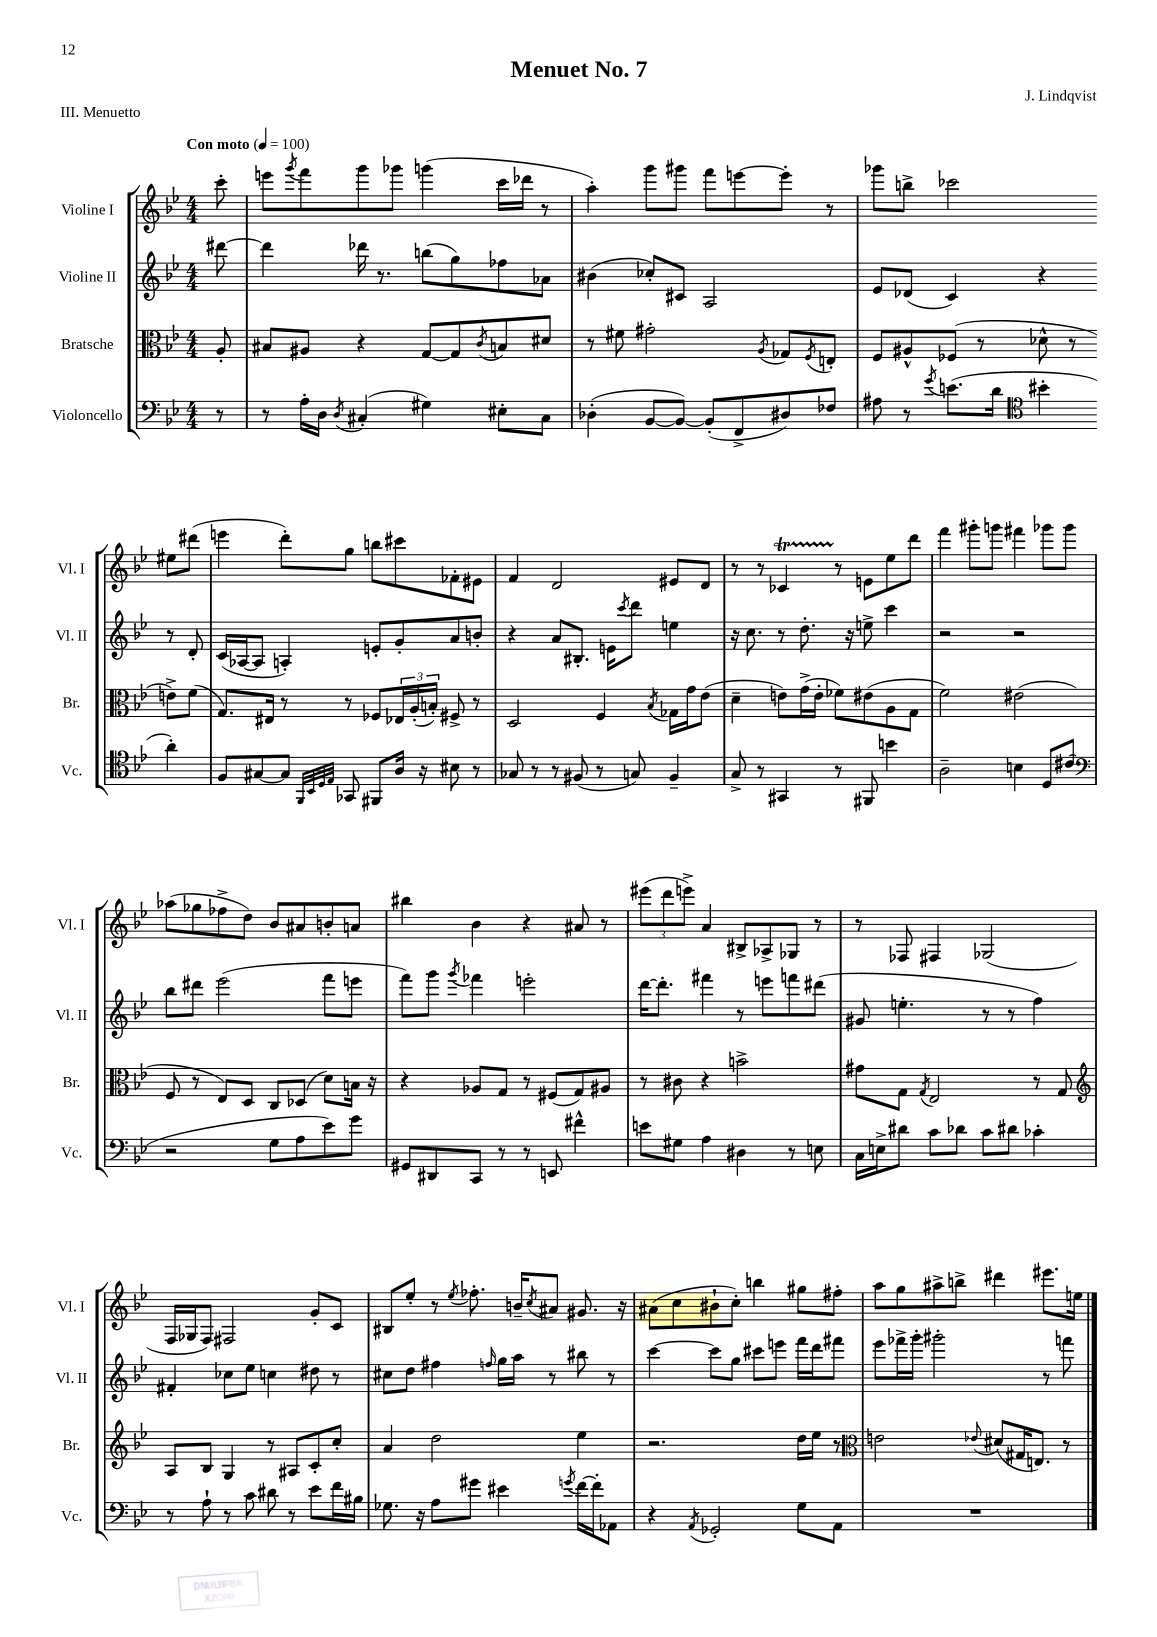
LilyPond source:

\header { title = "Menuet No. 7" composer = "J. Lindqvist" piece = "III. Menuetto" }
<<
\new StaffGroup <<
\new Staff = "s0" \with { instrumentName = "Violine I" shortInstrumentName = "Vl. I" } {
    \clef treble \key bes \major \numericTimeSignature \time 4/4 \partial 8 \tempo "Con moto" 4 = 100
    c'''8-. |
    e'''8 \acciaccatura { g'''8 } f'''8 g'''8 ges'''8 g'''4( c'''16 des'''16 r8 |
    a''4-.) g'''8 gis'''8 f'''8 e'''8~ e'''8-. r8 |
    ges'''8 b''8-> ces'''2 eis''8 dis'''8( |
    e'''4 d'''8-.) g''8 b''8 cis'''8 fes'8-. eis'8 |
    f'4 d'2 eis'8 d'8 |
    r8 r8 ces'4\startTrillSpan r8\stopTrillSpan e'8 ees''8 d'''8 |
    f'''4 gis'''8-. g'''8 fis'''4 ges'''8 ges'''8 |
    aes''8( ges''8 fes''8-> d''8) bes'8 ais'8 b'8-. a'8 |
    bis''4 bes'4 r4 ais'8 r8 |
    \tuplet 3/2 { eis'''8( d'''8 e'''8->) } a'4 bis8-> aes8-> ges8 r8 |
    r8 fes8 fis4 ges2( |
    f16 ges16 f8) fis2 g'8-. c'8 |
    bis8 ees''8-. r8 \acciaccatura { ees''8 } fes''8.-. b'16-- \acciaccatura { c''8 } ais'8 gis'8. r16 |
    ais'8( c''8 bis'8-! c''8-.) b''4 gis''8 fis''8-. |
    a''8 g''8 ais''8-> b''8-> dis'''4 eis'''8. e''16 \bar "|." |
}
\new Staff = "s1" \with { instrumentName = "Violine II" shortInstrumentName = "Vl. II" } {
    \clef treble \key bes \major \numericTimeSignature \time 4/4 \partial 8
    dis'''8~ |
    dis'''4 des'''16 r8. b''8( g''8) fes''8 aes'8 |
    bis'4( ces''8-.) cis'8 a2 |
    ees'8 des'8( c'4) r4 r8 des'8-. |
    c'16( aes16~ aes8 a4-.) e'8-. g'8-. a'8 b'8-. |
    r4 a'8 bis8.-. e'16 \acciaccatura { c'''8 } d'''8 e''4 |
    r16 c''8. r8 d''8.-. r16 e''8-> c'''4 |
    r2 r2 |
    bes''8 dis'''8 ees'''2( f'''8 e'''8 |
    f'''8) g'''8 \acciaccatura { g'''8 } fes'''4 e'''2-. |
    d'''16~ d'''8.-. fis'''4 r8 e'''8 f'''8 dis'''8( |
    gis'8 e''4.-. r8 r8 f''4) |
    fis'4-. ces''8 ees''8 c''4 dis''8 r8 |
    cis''8 d''8 fis''4 \grace { f''16 } g''16 a''16 r8 bis''8 r8 |
    c'''4~ c'''8 g''8 cis'''8 e'''8 f'''16 d'''16 fis'''8 |
    ees'''8 fes'''16-> g'''16-. gis'''2-. r8 f'''8 \bar "|." |
}
\new Staff = "s2" \with { instrumentName = "Bratsche" shortInstrumentName = "Br." } {
    \clef alto \key bes \major \numericTimeSignature \time 4/4 \partial 8
    a8-. |
    bis8 ais8 r4 g8~ g8 \acciaccatura { c'8 } b8 dis'8 |
    r8 fis'8 gis'2-. \acciaccatura { a8 } ges8 \acciaccatura { f8 } e8-. |
    f8 ais8-^ fes8( r8 des'8-^ r8 e'8->) f'8( |
    g8.) eis16 r8 r8 fes8 \tuplet 3/2 { ees16 a16-.( b16-.) } fis8-> r8 |
    d2 f4 \acciaccatura { bes8 } ges16 g'16 ees'8( |
    d'4-- e'8) g'16->( e'16-. fes'8) eis'8( a8 g8 |
    f'2) eis'2( |
    f8 r8 ees8) d8 c8 des8( d'8) b16 r16 |
    r4 aes8 g8 r8 fis8( g8) ais8 |
    r8 cis'8 r4 b'2-> |
    gis'8 g8 \acciaccatura { g8 } ees2 r8 g8 |
    \clef treble a8 bes8 g4 r8 ais8 c'8-. c''8-. |
    a'4 d''2 ees''4 |
    r2. d''16 ees''16 r8 |
    \clef alto e'2 \appoggiatura { ees'8 } dis'8( gis16 e8.) r8 \bar "|." |
}
\new Staff = "s3" \with { instrumentName = "Violoncello" shortInstrumentName = "Vc." } {
    \clef bass \key bes \major \numericTimeSignature \time 4/4 \partial 8
    r8 |
    r8 a16-. d16 \acciaccatura { d8 } cis4-.( gis4) eis8-. cis8 |
    des4-.( bes,8~ bes,8~) bes,8-.( f,8-> dis8) fes8 |
    ais8 r8 \acciaccatura { g'8 } e'8.( d'16 \clef tenor bis'4-. a'4-.) |
    f8 gis8~ gis8 \grace { f,32 bes,32 d32 ees32 } ges,8 fis,8 a16 r16 bis8 r8 |
    ges8 r8 r8 fis8( r8 g8) fis4-- |
    g8-> r8 gis,4 r8 fis,8 b'4 |
    a2-- b4 d8 cis'8( |
    \clef bass r2 g8 a8 ees'8) g'8 |
    gis,8 dis,8 c,8 r8 r8 e,8 fis'4-^ |
    e'8 gis8 a4 dis4 r8 e8 |
    c16 e16-> dis'8 c'8 des'8 c'8 dis'8 ces'4-. |
    r8 a8-! r8 c'8 dis'8 r8 ees'8 f'16 bis16 |
    ges8. r16 a8 gis'8 eis'4 \acciaccatura { g'8 } f'16~ f'16-. aes,8 |
    r4 \acciaccatura { a,8 } ges,2-. g8 a,8 |
    R1 \bar "|." |
}
>>
>>
\layout { \context { \Score \remove "Bar_number_engraver" } }
